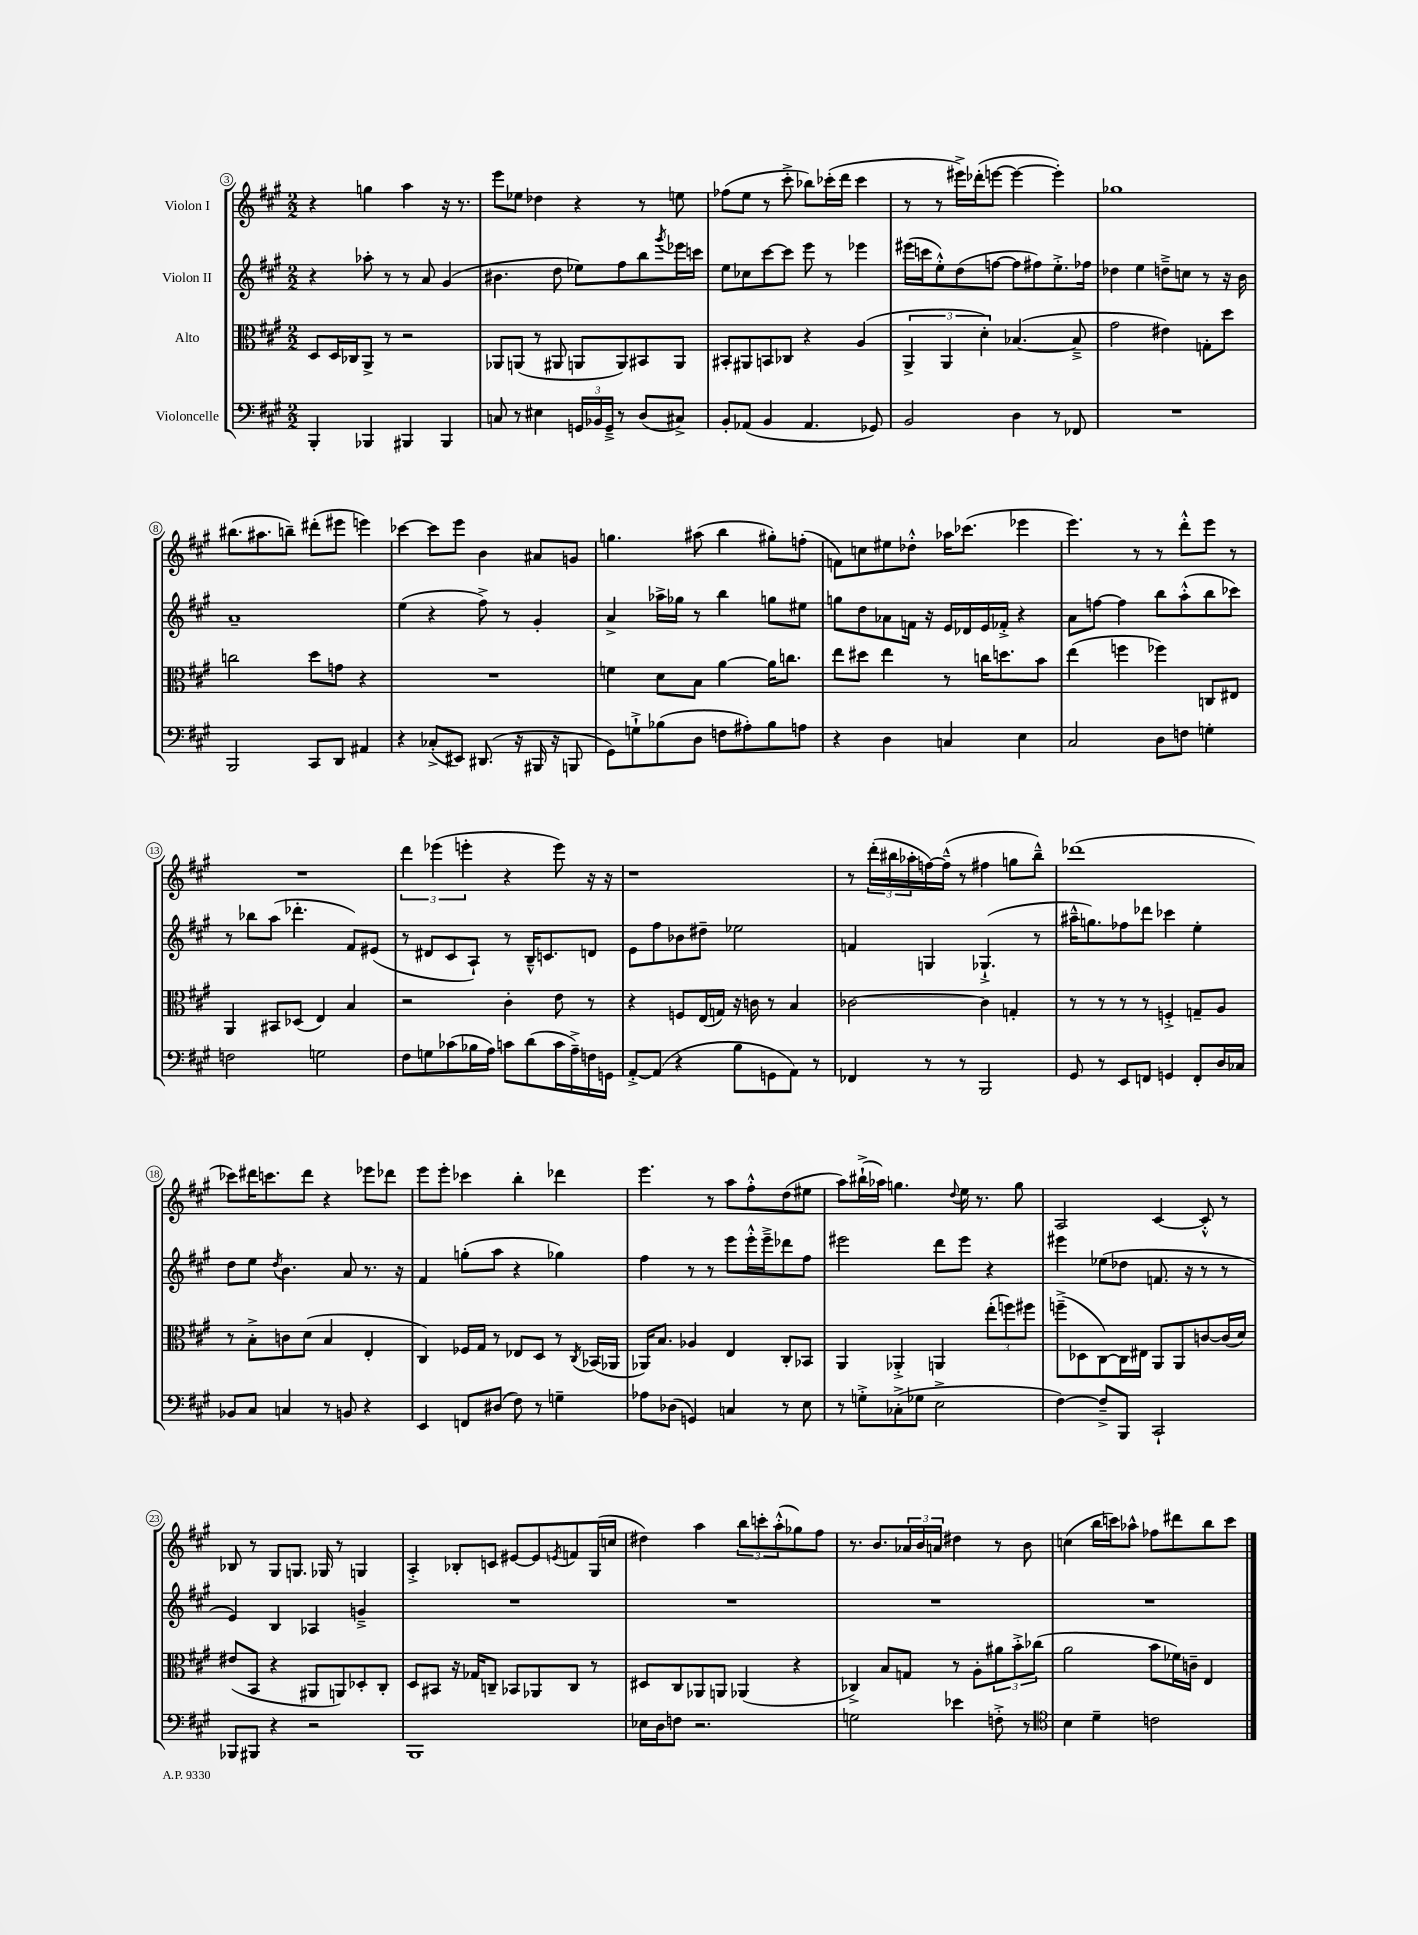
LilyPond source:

<<
\new StaffGroup <<
\new Staff = "s0" \with { instrumentName = "Violon I" } {
    \clef treble \key a \major \numericTimeSignature \time 2/2
    r4 g''4 a''4 r16 r8. |
    e'''8 ees''8 des''4 r4 r8 e''8 |
    fes''8( e''8 r8 cis'''8-.-> bes''8) ces'''16-.( d'''16 ces'''4 |
    r8 r8 eis'''16->) des'''16-.( e'''8~ e'''4~ e'''4-.) |
    ges''1 |
    bis''8.( ais''8. b''8--) dis'''8-.( eis'''8 e'''4) |
    ces'''4~ ces'''8 e'''8 b'4 ais'8 g'8 |
    g''4. ais''8( b''4 gis''8-.) f''8-.( |
    f'8) c''8 eis''8 des''8-.-^ aes''16 ces'''8.( ees'''4 |
    e'''4.) r8 r8 d'''8-.-^ e'''8 r8 |
    R1 |
    \tuplet 3/2 { d'''4 ees'''4( e'''4-. } r4 e'''8) r16 r16 |
    r1 |
    r8 \tuplet 3/2 { d'''16-.( bis''16 aes''16-. } f''16~) f''16---^( r8 fis''4 g''8 bis''8---^) |
    des'''1( |
    ces'''8) dis'''16 c'''8. dis'''8 r4 ees'''8 des'''8 |
    e'''8 e'''8-. ces'''4 b''4-. des'''4 |
    e'''4. r8 a''8 fis''8-.-^ d''8( eis''8 |
    a''8) bis''16-!->( aes''16) g''4. \appoggiatura { d''8 } e''16 r8. g''8 |
    a2 cis'4~ cis'8-.-^ r8 |
    bes8 r8 gis8 g8. ges16 r8 g4 |
    a4-.-> bes8-. c'8 eis'8~ eis'8 \acciaccatura { e'8 } f'8 gis16( c''16 |
    dis''4) a''4 \tuplet 3/2 { b''8 c'''8-. a''8-.-^( } ges''8) fis''8 |
    r8. b'8. \tuplet 3/2 { aes'16 b'16 a'16 } dis''4 r8 b'8 |
    c''4( b''16 c'''16) aes''8-^ fes''8 dis'''8 b''8 c'''8 \bar "|." |
}
\new Staff = "s1" \with { instrumentName = "Violon II" } {
    \clef treble \key a \major \numericTimeSignature \time 2/2
    r4 aes''8-. r8 r8 a'8 gis'4( |
    bis'4. d''8 ees''8) fis''8 b''8 \acciaccatura { gis'''8 } ees'''16 c'''16 |
    e''8 ces''8 cis'''8~ cis'''8 e'''8 r8 ees'''4 |
    eis'''16( c'''16 e''8-.-^) d''8( f''8~ f''8 fis''8) e''8.-.-> fes''16 |
    des''4 e''4 d''8---> c''8 r8 r16 b'16 |
    a'1-- |
    e''4( r4 fis''8->) r8 gis'4-. |
    a'4-> aes''16-> ges''16 r8 b''4 g''8 eis''8 |
    g''8 d''8 aes'8 f'16 r16 e'16 des'16 e'16 fes'16-.-> r4 |
    a'8 f''8~ f''4 b''8 a''8-.-^( b''8 ces'''8) |
    r8 bes''8 a''8( des'''4.-. fis'8) eis'8( |
    r8 dis'8 cis'8 a8-!) r8 b16---^ c'8. d'8 |
    e'8 fis''8 bes'8 dis''8-- ees''2 |
    f'4 g4 ges4.-!->( r8 |
    ais''16---^ g''8.) fes''8 des'''8 ces'''4 e''4-. |
    d''8 e''8 \acciaccatura { d''8 } b'4. a'8 r8. r16 |
    fis'4 g''8-.( a''8 r4 ges''4) |
    fis''4 r8 r8 e'''8 e'''16-.-^ e'''16---> des'''8 fis''8 |
    eis'''2 d'''8 eis'''8 r4 |
    eis'''4 ees''8( des''8 f'8. r16 r8 r8 |
    e'4) b4 aes4 g'4---> |
    R1 |
    R1 |
    R1 |
    R1 \bar "|." |
}
\new Staff = "s2" \with { instrumentName = "Alto" } {
    \clef alto \key a \major \numericTimeSignature \time 2/2
    d8 d16 ces16 a,8-> r8 r2 |
    aes,8 a,8( r8 ais,8 a,8 a,8) bis,8 a,8 |
    bis,8-. ais,8 b,8 ces8 r4 a4( |
    \tuplet 3/2 { a,4-> a,4 d'4-.) } bes4.~( bes8---> |
    gis'2 eis'4) g8-. d''8 |
    c''2 d''8 g'8 r4 |
    R1 |
    f'4 d'8 b8 a'4~ a'16 c''8. |
    e''8 dis''8 e''4 r8 c''16 d''8. b'8 |
    e''4( f''4 fes''4) c8 eis8 |
    a,4 bis,8 des8( e4) b4 |
    r2 cis'4-. e'8 r8 |
    r4 f8 e16( g16) r16 c'16 r8 b4 |
    ces'2~ ces'4 g4-. |
    r8 r8 r8 r8 f4-.-> g8-- a8 |
    r8 b8-.-> c'8 d'8( b4 e4-. |
    cis4) fes16 gis16 r8 ees8 d8 r8 \acciaccatura { cis8 } bes,16( aes,16 |
    aes,16) b8. aes4 e4 cis8-. bes,8 |
    a,4 aes,4-.-> a,4 \tuplet 3/2 { e''8-.( f''8) fis''8 } |
    f''8--->( des8 cis8~) cis16 eis16 a,8 a,8 c'8~ c'16( d'16) |
    eis'8( b,8 r4 ais,8 a,8) des8-. cis8-. |
    d8 bis,8 r16 ges16 c8-- bes,8 aes,8 c8 r8 |
    dis8 cis8 aes,8 a,8 aes,4( r4 |
    ces4->) b8 g8 r8 a8-. \tuplet 3/2 { ais'8 b'8-.-> ces''8( } |
    a'2 b'8 fes'16) c'16-- e4 \bar "|." |
}
\new Staff = "s3" \with { instrumentName = "Violoncelle" } {
    \clef bass \key a \major \numericTimeSignature \time 2/2
    b,,4-. bes,,4 bis,,4 bis,,4 |
    c8 r8 eis4 \tuplet 3/2 { g,16 bes,16 g,16---> } r8 d8( cis8->) |
    b,8-. aes,8( b,4 aes,4. ges,8) |
    b,2 d4 r8 fes,8 |
    R1 |
    b,,2 cis,8 d,8 ais,4 |
    r4 ces8-.->( eis,8) dis,8.( r16 bis,,16 r16 b,,8 |
    gis,8) g8-!-> bes8( d8 f8 ais8-.) bes8 a8 |
    r4 d4 c4 e4 |
    cis2 d8 f8 g4-. |
    f2 g2 |
    fis8 g8 ces'8( bes16 a16) c'8 d'8( c'16 a16--->) f16 g,16 |
    a,8~-.-> a,8( r4 b8 g,8 a,8) r8 |
    fes,4 r8 r8 b,,2 |
    gis,8 r8 e,8 f,8 g,4 f,8-. d16 ces16 |
    bes,8 cis8 c4 r8 b,8 r4 |
    e,4 f,8 dis8( fis8) r8 g4-- |
    aes8 des8( g,4) c4 r8 e8 |
    r8 g8-.-> ces8-.->( ges8 e2-> |
    fis4~) fis8---> b,,8 cis,2-! |
    bes,,8 bis,,8 r4 r2 |
    b,,1 |
    ees16 d16 f8 r2. |
    g2 ees'4 f8-.-> r8 |
    \clef tenor b4 d'4-- c'2 \bar "|." |
}
>>
>>
\layout { \context { \Score currentBarNumber = #3 \override BarNumber.stencil = #(make-stencil-circler 0.1 0.3 ly:text-interface::print) } }
